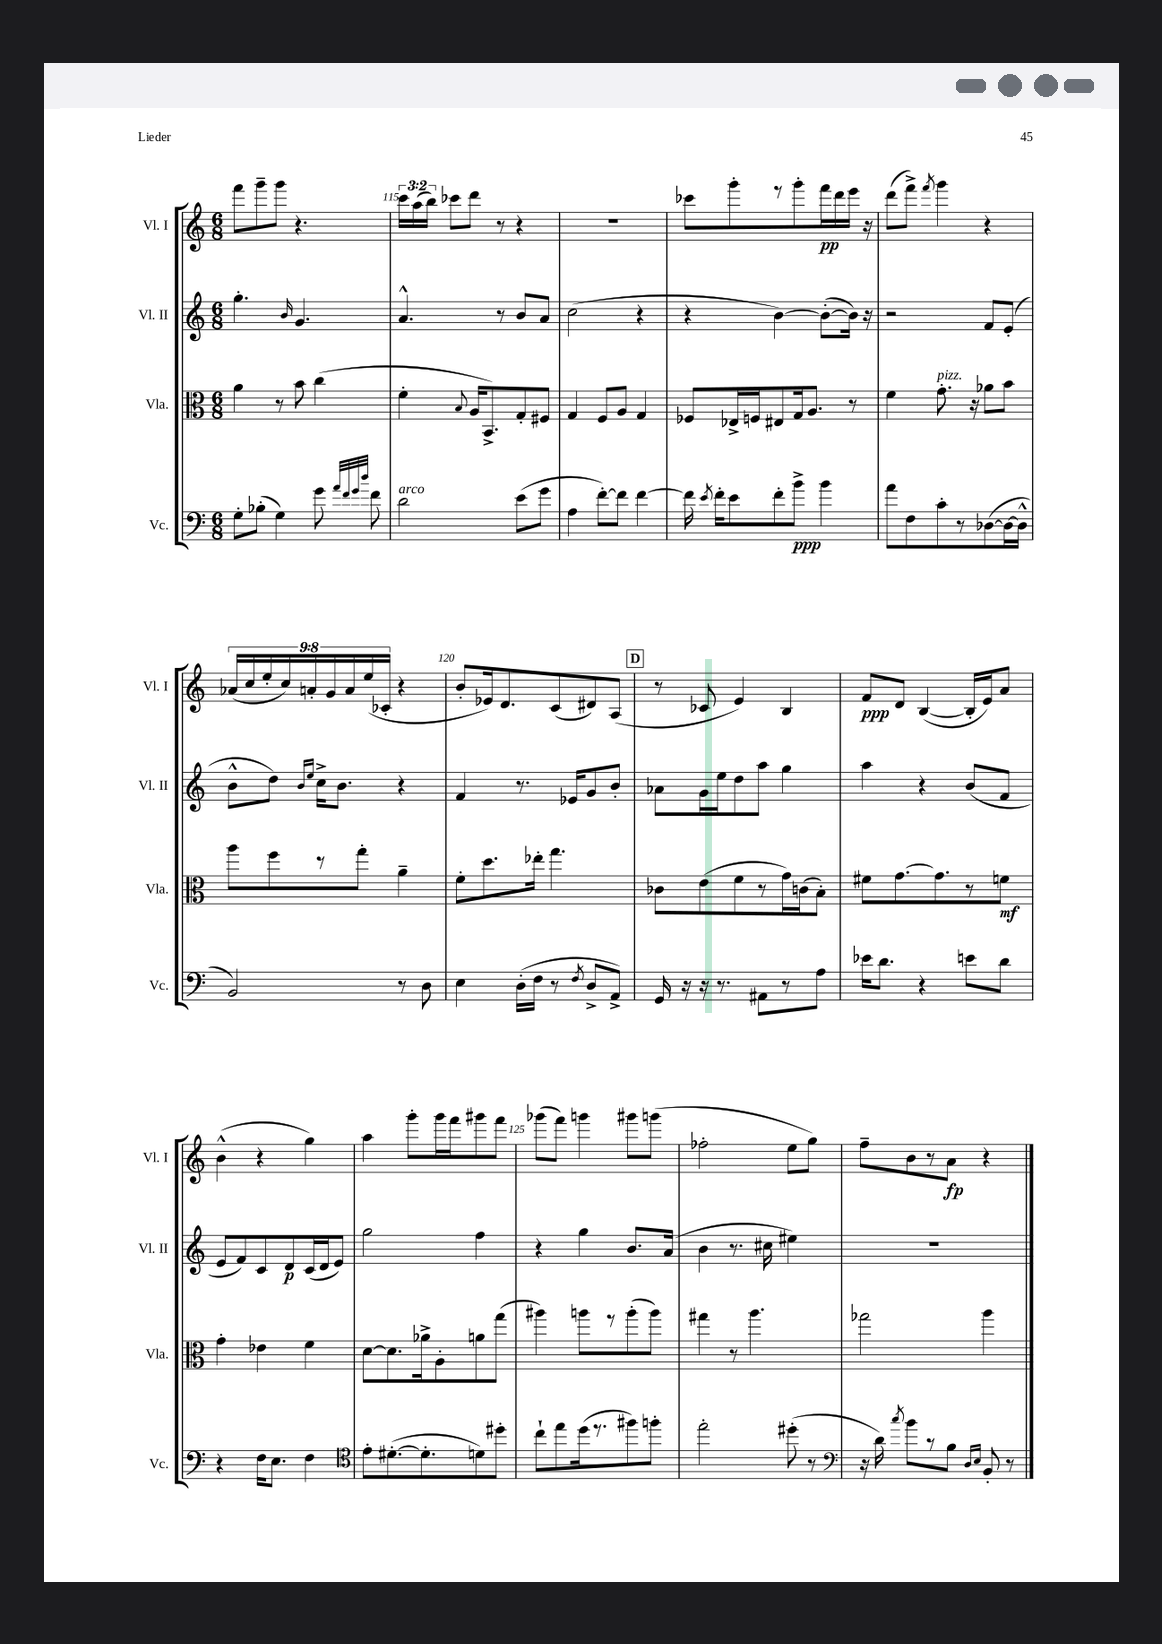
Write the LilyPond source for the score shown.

<<
\new StaffGroup <<
\new Staff = "s0" \with { instrumentName = "Vl. I" shortInstrumentName = "Vl. I" } {
    \clef treble \key c \major \numericTimeSignature \time 6/8 \override Staff.TupletNumber.text = #tuplet-number::calc-fraction-text
    \autoBeamOff f'''8[ g'''8-- g'''8] r4. |
    \tuplet 3/2 { c'''16[ a''16( b''16]) } ces'''8[ d'''8] r8 r4 |
    R2. |
    ces'''8[ g'''8-. r8 g'''8-. f'''16\pp d'''16 e'''16] r16 |
    d'''8[( f'''8]->) \acciaccatura { f'''8 } g'''4 r4 |
    \tuplet 9/8 { aes'16[( c''16 e''16-. c''16) a'16-. g'16 a'16 e''16( ces'16]-. } r4 |
    b'8[-. ees'16) d'8. c'8( dis'8) a8]( |
    \mark \markup { \box "D" } r8 ces'8 e'4) b4 |
    f'8[\ppp d'8] b4~( b16[-. e'16) a'8] |
    b'4-^( r4 g''4) |
    a''4 g'''8[-. g'''16 f'''16 gis'''8 f'''8] |
    ges'''8[( f'''8]) g'''4 gis'''8[ g'''8]( |
    fes''2-. e''8[ g''8]) |
    f''8[-- b'8 r8 a'8]\fp r4 \bar "|." |
}
\new Staff = "s1" \with { instrumentName = "Vl. II" shortInstrumentName = "Vl. II" } {
    \clef treble \key c \major \numericTimeSignature \time 6/8
    \autoBeamOff g''4.-. \grace { b'16 } g'4. |
    a'4.-^ r8 b'8[ a'8] |
    c''2( r4 |
    r4 b'4~) b'8[~-.( b'16]) r16 |
    r2 f'8[ e'8]-.( |
    b'8[-^ d''8]) \grace { b'16[ e''16] } c''16[-> b'8.] r4 |
    f'4 r8. ees'16[ g'8 b'8]-. |
    \mark \markup { \box "D" } aes'8[ g'16 e''16 d''8 a''8] g''4 |
    a''4 r4 b'8[( f'8] |
    e'8[ f'8) c'8 d'8\p c'16( d'16 e'8]) |
    g''2 f''4 |
    r4 g''4 b'8.[ a'16]( |
    b'4 r8. cis''16 eis''4) |
    R2. \bar "|." |
}
\new Staff = "s2" \with { instrumentName = "Vla." shortInstrumentName = "Vla." } {
    \clef alto \key c \major \numericTimeSignature \time 6/8
    \autoBeamOff a'4 r8 b'8 c''4( |
    f'4-. \appoggiatura { b8 } a16[ b,8.->) g8-. fis8] |
    g4 f8[ a8] g4 |
    fes8[ ees16-> f16 eis8 g16 a8.] r8 |
    f'4 g'8.-.^\markup { \italic "pizz." } r16 aes'8[ b'8] |
    a''8[ f''8 r8 g''8]-. a'4-- |
    f'8[-. d''8. ees''16]-. g''4. |
    \mark \markup { \box "D" } ces'8[ e'8( f'8 r8 g'16) c'16( b8]-.) |
    fis'8[ g'8.~ g'8. r8 f'8]\mf |
    g'4-. ees'4 f'4 |
    d'8[~ d'8. aes'16-> a8-. a'8 g''8]( |
    ais''4) a''8[ r8 a''8-.( a''8]) |
    gis''4 r8 a''4. |
    ges''2 a''4 \bar "|." |
}
\new Staff = "s3" \with { instrumentName = "Vc." shortInstrumentName = "Vc." } {
    \clef bass \key c \major \numericTimeSignature \time 6/8
    \autoBeamOff g8[-. bes8]-.( g4) g'8 \grace { a'32[ f'32 g'32 d''32] } f'8 |
    d'2^\markup { \italic "arco" } e'8[( g'8] |
    a4 f'8[~-.) f'8] f'4~ |
    f'16 \acciaccatura { e'8 } f'16[-. e'8 f'8-. b'8]->\ppp b'4 |
    a'8[ f8 c'8-. r8 des8~( des16~ des16]-^ |
    b,2) r8 d8 |
    e4 d16[-.( f16] r8 \acciaccatura { f8 } d8[-> a,8]->) |
    \mark \markup { \box "D" } g,16 r16 r16 r8. ais,8[ r8 a8] |
    ees'16[ d'8.] r4 e'8[ d'8] |
    r4 f16[ e8.] f4 |
    \clef tenor e'8[-. dis'8.~-.( dis'8.-. d'8) dis''8]-. |
    c''8[-! e''8 d''16( r8. fis''8) f''8]-. |
    e''2-. dis''8-.( r8 |
    \clef bass r16 d'16) \acciaccatura { c''8 } b'8[ r8 b8] \grace { d16[ e16] } b,8-. r8 \bar "|." |
}
>>
>>
\layout { \context { \Score currentBarNumber = #114 \override BarNumber.break-visibility = ##(#f #t #t) barNumberVisibility = #(every-nth-bar-number-visible 5) } }
